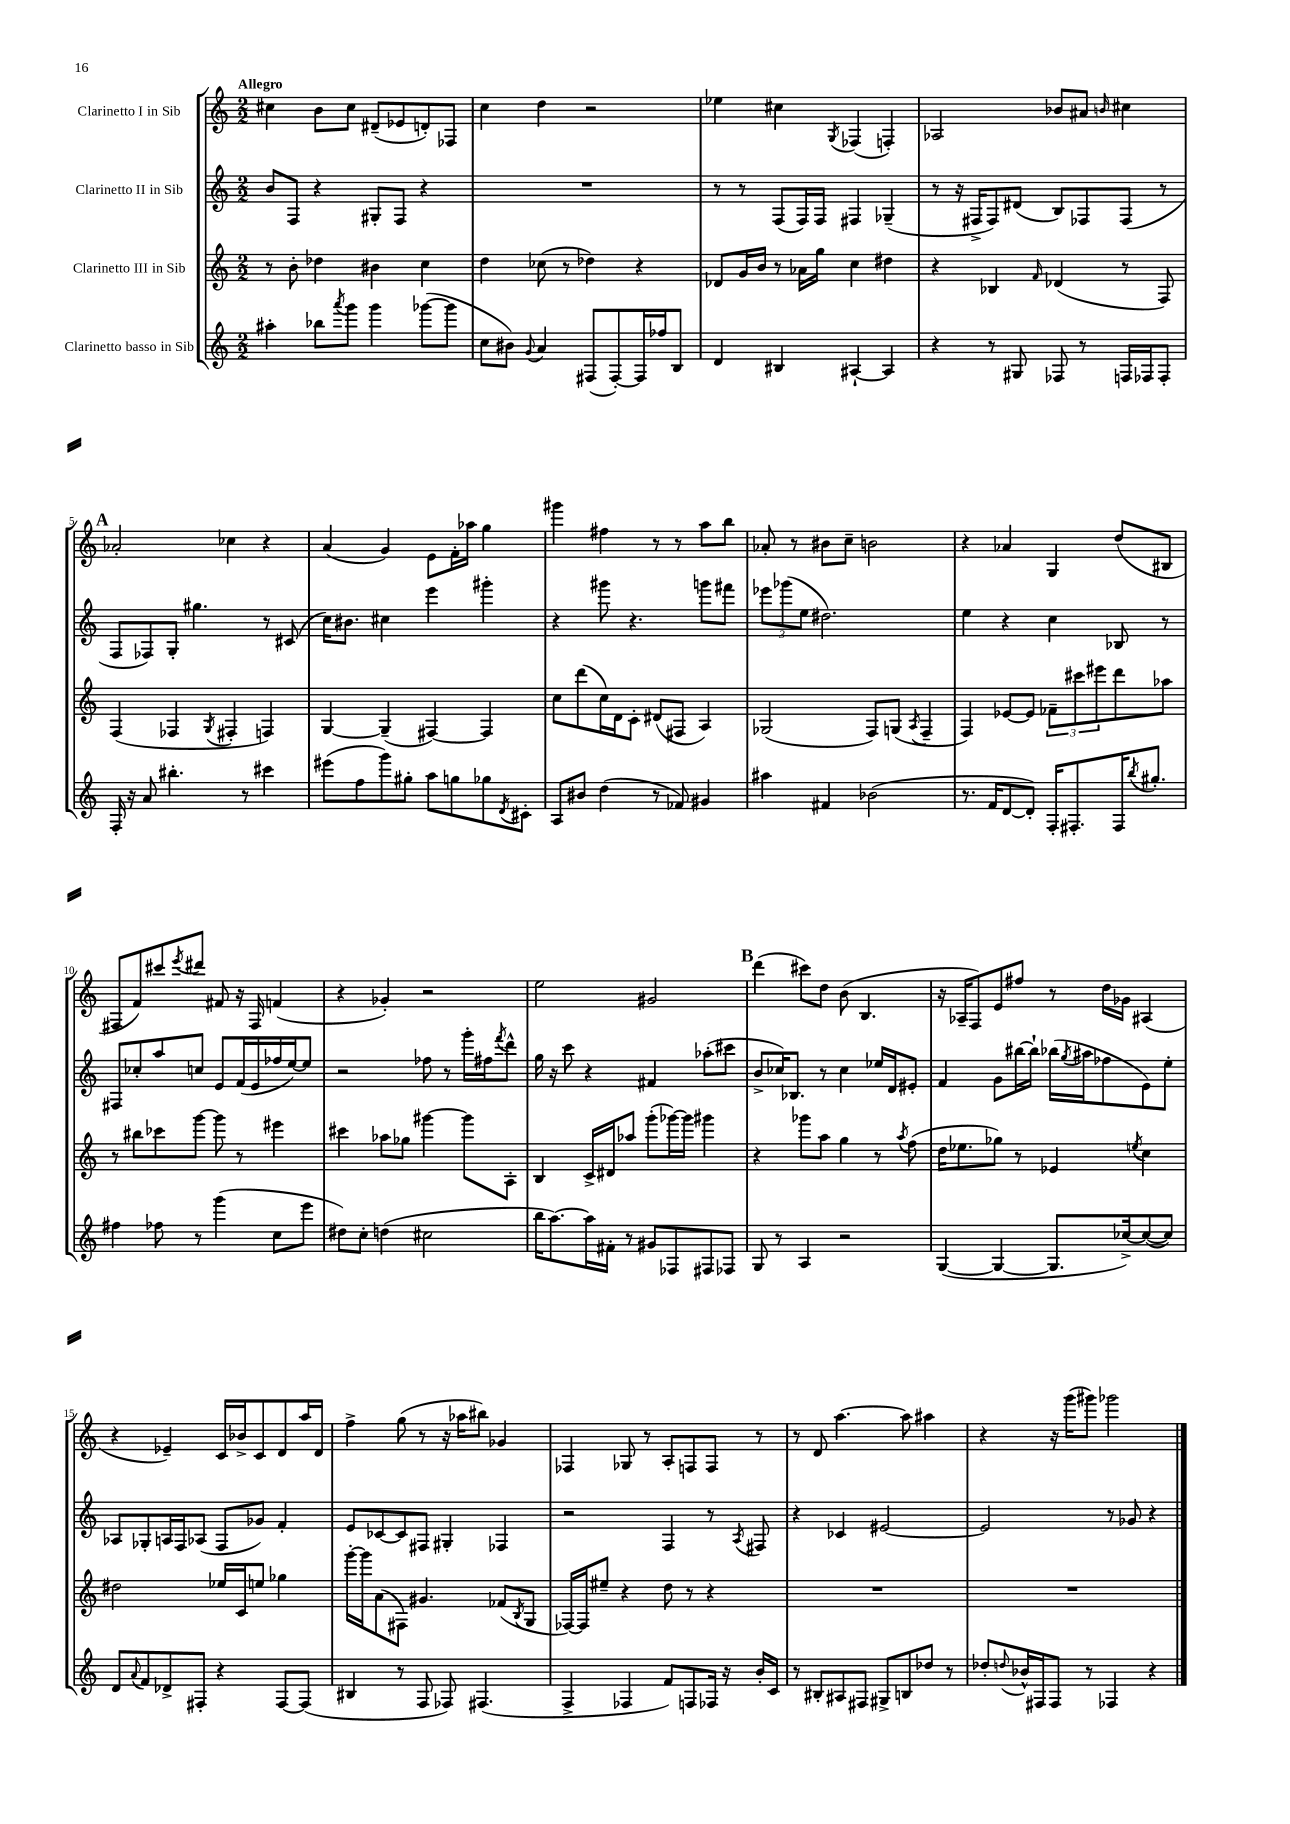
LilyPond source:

<<
\new StaffGroup <<
\new Staff = "s0" \with { instrumentName = "Clarinetto I in Sib" } {
    \clef treble \key c \major \numericTimeSignature \time 2/2 \tempo "Allegro"
    cis''4 b'8 cis''8 dis'8--( ees'8 d'8-.) fes8 |
    c''4 d''4 r2 |
    ees''4 cis''4 \acciaccatura { g8 } fes4( f4-.) |
    aes2 bes'8 ais'8 \grace { b'16 } cis''4 |
    \mark \markup { \bold "A" } aes'2-. ces''4 r4 |
    a'4( g'4) e'8 f'16-. aes''16 g''4 |
    gis'''4 fis''4 r8 r8 a''8 b''8 |
    aes'8-. r8 bis'8 c''8-- b'2 |
    r4 aes'4 g4 d''8( bis8 |
    fis8 f'8) cis'''8 \acciaccatura { e'''8 } dis'''8 fis'8 r16 fis16 f'4( |
    r4 ges'4-.) r2 |
    e''2 gis'2 |
    \mark \markup { \bold "B" } d'''4( cis'''8) d''8 b'8( b4. |
    r16 aes16-- f8) e'8 fis''8 r8 d''16 ges'16 ais4( |
    r4 ees'4--) c'16 bes'16-> c'8 d'8 a''16 d'16 |
    f''4-> g''8( r8 r16 aes''16 bis''8) ges'4 |
    fes4 ges8 r8 a8-. f8 f8 r8 |
    r8 d'8 a''4.~ a''8 ais''4 |
    r4 r16 g'''16( gis'''8) ges'''2 \bar "|." |
}
\new Staff = "s1" \with { instrumentName = "Clarinetto II in Sib" } {
    \clef treble \key c \major \numericTimeSignature \time 2/2
    b'8 f8 r4 gis8-. f8 r4 |
    R1 |
    r8 r8 f8( f16) f16 fis4 ges4--( |
    r8 r16 fis16-> fis8) dis'8( b8) fes8 fes8( r8 |
    \mark \markup { \bold "A" } f8 fes8) g8-. gis''4. r8 cis'8( |
    c''16) bis'8. cis''4 e'''4 gis'''4-. |
    r4 gis'''8 r4. g'''8 fis'''8 |
    \tuplet 3/2 { ees'''8 ges'''8( e''8 } dis''2.) |
    e''4 r4 c''4 bes8 r8 |
    fis8 ces''8-. a''8 c''8 e'8 f'16( e'16 fes''16 e''16~) e''8 |
    r2 fes''8 r8 g'''16-. fis''16 \acciaccatura { f'''8 } d'''8-^ |
    g''16 r16 c'''8 r4 fis'4 aes''8-.( cis'''8 |
    \mark \markup { \bold "B" } b'8-> ces''16) bes8. r8 ces''4 ees''16 d'16 eis'8-. |
    f'4 g'8 bis''16~ bis''16-! bes''16( \acciaccatura { g''8 } ais''16 fes''8 e'8) e''8-. |
    aes8 ges8-. a16 f16 aes8( f8 ges'8) f'4-. |
    e'8 ces'8~ ces'8 fis8 gis4-. fes4 |
    r2 f4 r8 \acciaccatura { a8 } fis8 |
    r4 ces'4 eis'2~ |
    eis'2 r8 ges'8 r4 \bar "|." |
}
\new Staff = "s2" \with { instrumentName = "Clarinetto III in Sib" } {
    \clef treble \key c \major \numericTimeSignature \time 2/2
    r8 b'8-. des''4 bis'4 c''4 |
    d''4 ces''8( r8 des''4) r4 |
    des'8 g'16 b'16 r8 aes'16 g''16 c''4 dis''4 |
    r4 bes4 \grace { f'16 } des'4( r8 f8) |
    \mark \markup { \bold "A" } f4( fes4 \acciaccatura { g8 } fis4-. f4) |
    g4~ g4--( fis4~) fis4 |
    c''8 d'''8( c''16) d'16 c'8-. dis'8( fis8 a4) |
    ges2( f8) g8( \acciaccatura { a8 } f4-- |
    f4) ees'8~ ees'8 \tuplet 3/2 { fes'8-- cis'''8 eis'''8 } d'''8 aes''8 |
    r8 bis''8 ces'''8 g'''8~ g'''8 r8 eis'''4 |
    cis'''4 aes''8 ges''8 gis'''4~ gis'''8 a8-. |
    b4 c'16-> dis'16 aes''8 g'''8-.( ges'''16~) ges'''16 gis'''4 |
    \mark \markup { \bold "B" } r4 ges'''8 a''8 g''4 r8 \acciaccatura { a''8 } f''8( |
    d''16 ees''8. ges''8) r8 ees'4 \acciaccatura { e''8 } c''4 |
    dis''2 ees''16 c'16 e''8 ges''4 |
    g'''16~-. g'''16 a'8( fis8) gis'4. fes'8( \acciaccatura { b8 } g8 |
    fes16~) fes16 eis''8-- r4 d''8 r8 r4 |
    R1 |
    R1 \bar "|." |
}
\new Staff = "s3" \with { instrumentName = "Clarinetto basso in Sib" } {
    \clef treble \key c \major \numericTimeSignature \time 2/2
    ais''4-. bes''8 \acciaccatura { a'''8 } g'''8 g'''4 ges'''8~( ges'''8 |
    c''8 bis'8) \appoggiatura { g'8 } a'4 fis8( fis8~-.) fis16 fes''16 b8 |
    d'4 bis4 ais4~-! ais4 |
    r4 r8 gis8 fes8 r8 f16 fes16 fes8-. |
    \mark \markup { \bold "A" } f16-. r16 a'8 bis''4.-. r8 cis'''4 |
    eis'''8( f''8 g'''8) gis''8-. a''8 g''8 ges''8 \acciaccatura { d'8 } cis'8-. |
    a8 bis'8 d''4( r8 fes'8) gis'4 |
    ais''4 fis'4 bes'2( |
    r8. f'16 d'8~ d'8-.) f16-. fis8.-. fis16 \acciaccatura { b''8 } gis''8.-. |
    fis''4 fes''8 r8 g'''4( c''8 e'''8 |
    dis''8) c''8-. d''4( cis''2 |
    b''16 a''8.~) a''16 fis'16-. r8 gis'8 fes8 fis8 fes8 |
    \mark \markup { \bold "B" } g8 r8 a4 r2 |
    g4~( g4~ g8. ces''16~->) ces''8~( ces''8) |
    d'8 \appoggiatura { a'8 } f'8 des'8-> fis8-. r4 fis8~ fis8( |
    bis4 r8 f8 fes8) fis4.( |
    f4-> fes4 f'8) f8 fes16 r16 b'16-. c'16 |
    r8 bis8-. ais8 fis8 gis8-> b8 des''8 r8 |
    des''8-. \appoggiatura { d''8 } bes'16-^ fis16 fis8 r8 fes4 r4 \bar "|." |
}
>>
>>
